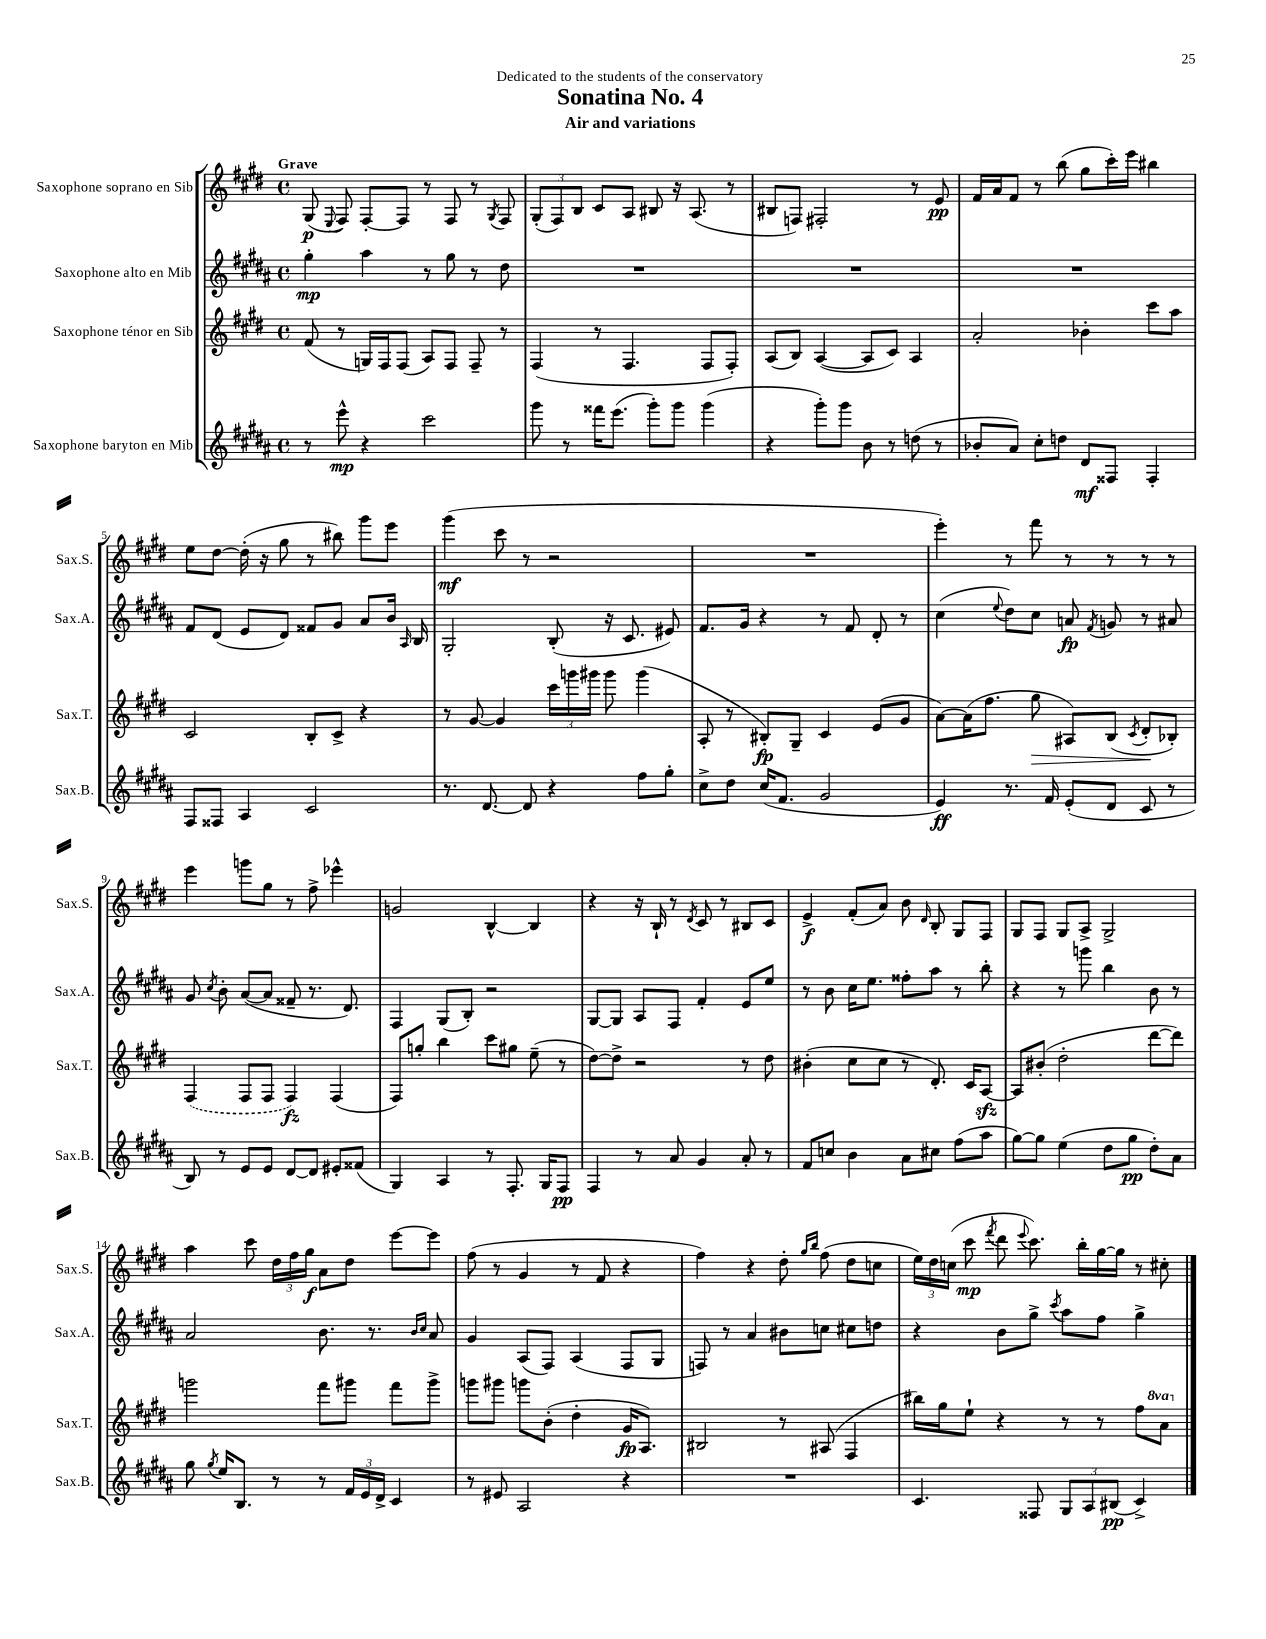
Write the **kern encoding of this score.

**kern	**kern	**kern	**kern
*staff4	*staff3	*staff2	*staff1
*clefG2	*clefG2	*clefG2	*clefG2
*k[f#c#g#d#a#]	*k[f#c#g#d#]	*k[f#c#g#d#a#]	*k[f#c#g#d#]
*M4/4	*M4/4	*M4/4	*M4/4
*met(c)	*met(c)	*met(c)	*met(c)
8r	(8f#	4gg#'	(8G#
.	.	.	8qqE
8eee^^	8r	.	8F#)
4r	16G)	4aa#	[8F#'
.	16F#	.	.
.	(8F#	.	8F#]
2ccc#	8A)	8r	8r
.	8F#	8gg#	8F#
.	8F#~	8r	8r
.	.	.	8qG#
.	8r	8dd#	8F#
=	=	=	=
8ggg#	(4F#	1r	(12G#'
.	.	.	12F#)
8r	.	.	.
.	.	.	12B
16fff##	8r	.	8c#
(8.eee	.	.	.
.	4.F#	.	8A
8ggg#')	.	.	8B#
8ggg#	.	.	16r
.	.	.	(8.A
(4ggg#	8F#	.	.
.	8F#')	.	8r
=	=	=	=
4r	(8A	1r	8B#
.	8B)	.	8F)
8ggg#')	([4A	.	2F#'
8ggg#	.	.	.
8b	8A]	.	.
8r	8c#)	.	.
(8dd	4A	.	8r
8r	.	.	8e
=	=	=	=
8b-'	2a'	1r	16f#
.	.	.	16a
8a#)	.	.	8f#
8cc#'	.	.	8r
8dd	.	.	(8bb
8d#	4b-'	.	8gg#
8F##	.	.	16ccc#')
.	.	.	16eee
4F##'	8ccc#	.	4bb#
.	8aa	.	.
=	=	=	=
8F#	2c#	8f#	8ee
8F##	.	(8d#	[8dd#
4A#	.	8e	(16dd#']
.	.	.	16r
.	.	8d#)	8gg#
2c#	8B'	8f##	8r
.	8c#^	8g#	8bb#)
.	4r	8a#	8ggg#
.	.	16b	8eee
.	.	16qqA#	.
.	.	16B	.
=	=	=	=
8.r	8r	2G#'	(4ggg#
.	[8g#	.	.
[8.d#	.	.	.
.	4g#]	.	8ccc#
8d#]	.	.	8r
4r	24ccc#	(8B'	2r
.	24ggg	.	.
.	24ggg#	.	.
.	8ggg#	16r	.
.	.	8.c#	.
8ff#	(4ggg#	.	.
8gg#'	.	8e#)	.
=	=	=	=
8cc#^	8A'	8.f#	1r
8dd#	8r	.	.
.	.	16g#	.
(16cc#	8B#')	4r	.
8.f#	.	.	.
.	8G#~	.	.
2g#	4c#	8r	.
.	.	8f#	.
.	(8e	8d#'	.
.	8g#	8r	.
=	=	=	=
4e)	[8a)	(4cc#	4eee')
.	(16a]	.	.
.	8.ff#	.	.
.	.	8qqee	.
8.r	.	8dd#)	8r
.	8gg#	8cc#	8fff#
16f#	.	.	.
(8e'	8A#)	8a	8r
.	.	8qf#	.
8d#	(8B	8g	8r
.	8qc#	.	.
8c#	8d#'	8r	8r
8r	8B-')	8a#	8r
=	=	=	=
8B)	(4F#	8g#	4eee
.	.	8qcc#	.
8r	.	8b'	.
8e	8F#	([8a#	8ggg
8e	8F#	8a#]	8gg#
[8d#	4F#)	8f##~	8r
8d#]	.	8.r	8ff#^
8e#'	(4F#	.	4eee-^^
.	.	8.d#)	.
(8f##	.	.	.
=	=	=	=
4G#)	8F#)	4F#	2g
.	8gg'	.	.
4A#	4bb	(8G#	.
.	.	8B')	.
8r	8ccc#	2r	[4B^^
8.F#'	8gg#	.	.
.	(8ee~	.	4B]
16G#	.	.	.
8F#	8r	.	.
=	=	=	=
4F#	[8dd#)	[8G#	4r
.	8dd#^]	8G#]	.
8r	2r	8A#	16r
.	.	.	16B`
8a#	.	8F#	8r
.	.	.	8qd#
4g#	.	4f#'	8c#
.	.	.	8r
8a#'	8r	8e	8B#
8r	8dd#	8ee	8c#
=	=	=	=
8f#	(4b#'	8r	4e^
8cc	.	8b	.
4b	8cc#	16cc#	(8f#'
.	.	8.ee	.
.	8cc#	.	8a)
8a#	8r	8ff##'	8b
.	.	.	16qqd#
8cc#	8.d#')	8aa#	8B'
(8ff#	.	8r	8G#
.	16c#	.	.
8aa#	[8A	8bb'	8F#
=	=	=	=
[8gg#)	8A]	4r	8G#
8gg#]	(8b#'	.	8F#
(4ee	2dd#'	8r	8G#
.	.	8ggg	8A^
8dd#	.	4bb	2G#^
8gg#	.	.	.
8dd#')	[8ddd#	8b	.
8a#	8ddd#])	8r	.
=	=	=	=
8gg#	2ggg	2a#	4aa
8qgg#	.	.	.
16ee	.	.	.
8.B	.	.	.
.	.	.	8ccc#
8r	.	.	24dd#
.	.	.	24ff#
.	.	.	24gg#
8r	8fff#	8.b	8a
24f#	8ggg#	.	8dd#
24e	.	.	.
.	.	8.r	.
24d#^	.	.	.
4c#	8fff#	.	[8eee
.	.	16qqb	.
.	.	16qqcc#	.
.	8ggg#^	8a#	8eee]
=	=	=	=
8r	8ggg	4g#	(8ff#
8e#	8ggg#	.	8r
2A#	8ggg	(8A#	4g#
.	(8b'	8F#)	.
.	4dd#'	(4A#	8r
.	.	.	8f#
4r	16g#	8F#	4r
.	8.A)	.	.
.	.	8G#	.
=	=	=	=
1r	2B#	8F)	4ff#)
.	.	8r	.
.	.	4a#	4r
.	8r	8b#	8dd#'
.	.	.	16qqgg#
.	.	.	16qqbb
.	(8A#	8cc	(8ff#
.	4F#	8cc#	8dd#
.	.	8dd	8cc
=	=	=	=
4.c#	16bb#)	4r	24ee)
.	.	.	24dd#
.	16gg#	.	.
.	.	.	(24cc
.	8ee`	.	8ccc#
.	.	.	8qfff#
.	4r	8b	8ddd#
.	.	.	8qqeee
8F##	.	8gg#^	8.ccc#)
.	.	8qccc#	.
12G#	8r	8aa#	.
.	.	.	16bb'
12A#	.	.	.
.	8r	8ff#	[16gg#
(12B#	.	.	.
.	.	.	16gg#]
4c#^)	8ff#	4gg#^	8r
.	8aa	.	8cc#'
==	==	==	==
*-	*-	*-	*-
